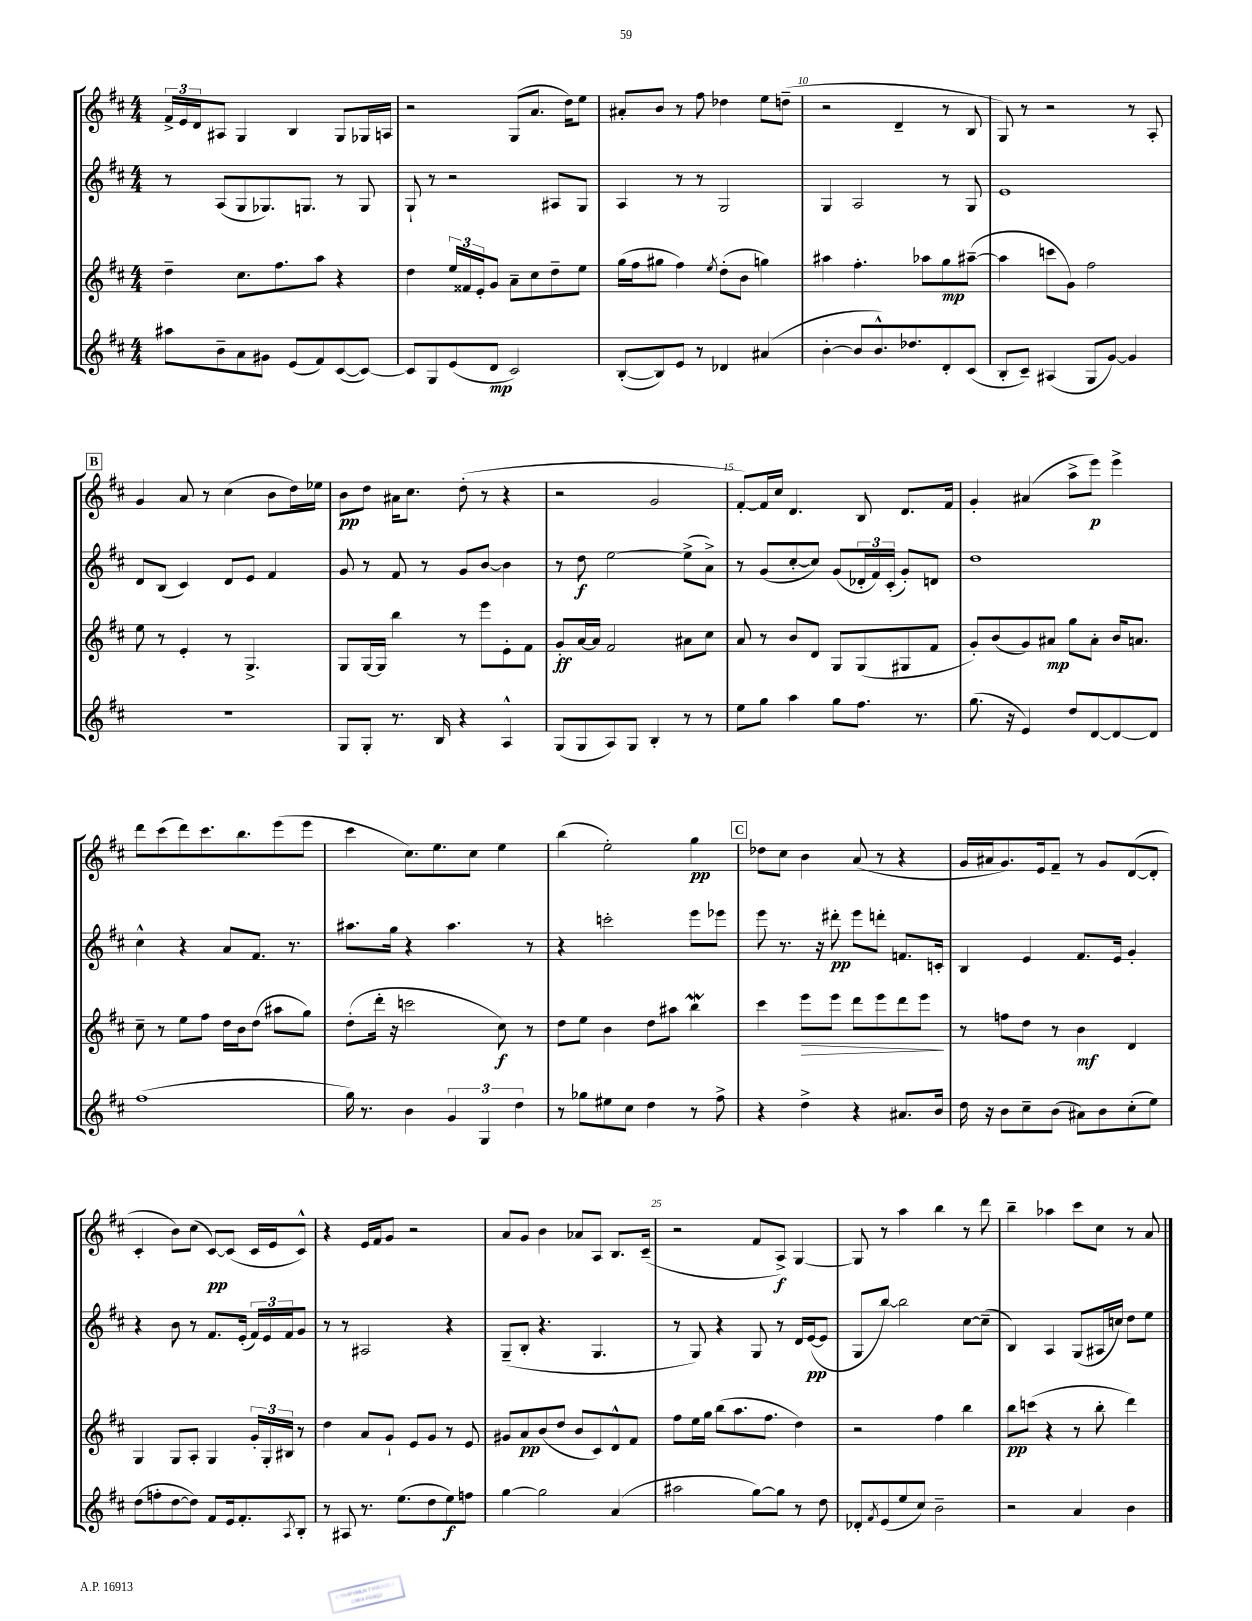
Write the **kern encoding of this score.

**kern	**kern	**kern	**kern
*staff4	*staff3	*staff2	*staff1
*clefG2	*clefG2	*clefG2	*clefG2
*k[f#c#]	*k[f#c#]	*k[f#c#]	*k[f#c#]
*M4/4	*M4/4	*M4/4	*M4/4
8aa#	4dd~	8r	24f#^
.	.	.	24e
.	.	.	24d
8b~	.	(8A	8A#
8a	8.cc#	8G	4G
8g#	.	8.G-)	.
.	8.ff#	.	.
(8e	.	.	4B
.	.	8.G	.
8f#)	8aa	.	.
([8c#	4r	8r	8G
8c#_)	.	8G	16G-
.	.	.	16A
=	=	=	=
8c#]	4dd	8G`	2r
8G	.	8r	.
(8e	24ee	2r	.
.	24f##	.	.
.	24e'	.	.
8d	8g	.	.
2c#)	8a~	.	(8G
.	8cc#	.	8.a
.	8dd~	8A#	.
.	.	.	16dd)
.	8ee	8G	8ee
=	=	=	=
([8B'	(16gg	4A	8a#'
.	16ff#	.	.
8B])	8gg#	.	8b
8e	4ff#)	8r	8r
8r	.	8r	8ff#
.	8qee	.	.
4d-	(8dd'	2G	4dd-
.	8b	.	.
(4a#	4gg)	.	8ee
.	.	.	(8dd~
=	=	=	=
[4b'	4aa#	4G	2r
8b]	4.ff#'	2A	.
8.b^^)	.	.	.
.	.	.	4d~
8.dd-	.	.	.
.	8aa-	.	.
8d'	8gg	8r	8r
(8c#	([8aa#~	8G	8B
=	=	=	=
8B'	4aa#]	1e	8G)
8c#~)	.	.	8r
(4A#	8ccc	.	2r
.	8g)	.	.
8G	2ff#	.	.
[8g)	.	.	.
4g]	.	.	8r
.	.	.	8A'
=	=	=	=
1r	8ee	8d	4g
.	8r	(8B	.
.	4e'	4c#)	8a
.	.	.	8r
.	8r	8d	(4cc#
.	4.G^	8e	.
.	.	4f#	8b
.	.	.	16dd)
.	.	.	16ee-
=	=	=	=
8G	8G	8g	8b
8G'	[16G	8r	8dd
.	16G]	.	.
8.r	4bb	8f#	16a#
.	.	.	8.cc#
.	.	8r	.
16B	.	.	.
4r	8r	8g	(8dd'
.	8eee	[8b	8r
4A^^	8e'	4b]	4r
.	8f#	.	.
=	=	=	=
(8G	8g'	8r	2r
8G	[16a	8dd	.
.	16a]	.	.
8A)	2f#	[2ee	.
8G	.	.	.
4B'	.	.	2g
8r	8a#	(8ee^]	.
8r	8cc#	8a^)	.
=	=	=	=
8ee	8a	8r	[8f#')
8gg	8r	(8g	16f#]
.	.	.	16cc#
4aa	8b	[8cc#'	4.d
.	8d	8cc#])	.
8gg	8G	(8g	.
8.ff#	(8G	24d-'	8B
.	.	24f#)	.
.	.	(24c#'	.
.	8G#	8g')	8.d
8.r	.	.	.
.	8f#	8d	.
.	.	.	16f#
=	=	=	=
(8.gg	8g')	1dd	4g'
.	(8b	.	.
16r	.	.	.
4e)	8g)	.	(4a#
.	8a#	.	.
8dd	8gg	.	8aa^
[8d	8a#'	.	8eee)
8d_	16b	.	4eee^
.	8.a	.	.
8d]	.	.	.
=	=	=	=
(1ff#	8cc#~	4cc#^^	8ddd
.	8r	.	(8ccc#
.	8ee	4r	8ddd)
.	8ff#	.	8.ccc#
.	16dd	8a	.
.	16b	.	8.bb
.	(8dd	8.f#	.
.	8aa#	.	(8eee
.	.	8.r	.
.	8gg)	.	8eee
=	=	=	=
16gg)	(8dd'	8.aa#	4ccc#
8.r	.	.	.
.	16ddd'	.	.
.	16r	16gg	.
4b	2ccc	4r	8.cc#)
.	.	.	8.ee
6g	.	4.aa#	.
.	.	.	8cc#
6G	.	.	.
.	8cc#)	.	4ee
6dd	.	.	.
.	8r	8r	.
=	=	=	=
8r	8dd	4r	(4bb
8gg-	8ee	.	.
8ee#	4b	2ccc'	2ee')
8cc#	.	.	.
4dd	8dd	.	.
.	8aa#	.	.
8r	4bb	8eee	4gg
8ff#^	.	8eee-	.
=	=	=	=
4r	4ccc#	8eee	8dd-
.	.	8.r	8cc#
4dd^	8eee	.	4b
.	.	16r	.
.	8eee	8ddd#'	.
4r	8ddd	8eee	(8a
.	8eee	8ddd'	8r
8.a#	8ddd	8.f	4r
.	8eee	.	.
16b	.	16c'	.
=	=	=	=
16dd	8r	4B	16g
16r	.	.	16a#
8b	8ff	.	8.g)
8cc#~	8dd	4e	.
.	.	.	16e
(8b	8r	.	8f#~
8a#)	4b	8.f#	8r
8b	.	.	8g
.	.	16e	.
(8cc#'	4d	4g'	([8d
8ee)	.	.	8d']
=	=	=	=
(8dd	4G	4r	4c#'
8ff'	.	.	.
[8dd	8G	8b	8b)
8dd])	8A'	8r	(8cc#
8f#	4G	8.f#	[8c#)
16e	.	.	(8c#]
8.f#'	.	(16e'	.
.	24g'	24f#)	16c#
.	24G'	24e	.
.	.	.	16e
.	24B#	24f#	.
8qA	.	.	.
8B'	8r	8g	8c#^^)
=	=	=	=
8r	4dd	8r	4r
8A#	.	8r	.
8.r	8a	2A#	16e
.	.	.	16f#
.	8g`	.	8g
(8.ee	.	.	.
.	8e	.	2r
8dd	8g	.	.
8ee)	8r	4r	.
8ff	8e	.	.
=	=	=	=
[4gg	8g#	(8G~	8a
.	8a	8B'	8g
2gg]	(8b	4.r	4b
.	8dd	.	.
.	8b	.	8a-
.	8c#)	4.G	8A
(4a	8d^^	.	8.B
.	8f#	.	.
.	.	.	(16c#~
=	=	=	=
2aa#	8ff#	8r	2r
.	16ee	8G)	.
.	16gg	.	.
.	(8bb	4r	.
.	8.aa	.	.
[8gg)	.	8G	8f#
.	8.ff#	.	.
8gg]	.	8r	8A^)
8r	4dd)	16d	[4G
.	.	([16e	.
8dd	.	8e]	.
=	=	=	=
8d-'	2r	8G	8G]
8qf#	.	.	.
(8e	.	[8bb)	8r
8ee	.	2bb]	4aa
8cc#)	.	.	.
2b~	4ff#	.	4bb
.	4bb	[8cc#	8r
.	.	(8cc#~]	8ddd
=	=	=	=
2r	8bb	4B)	4bb~
.	(8ccc	.	.
.	4r	4A	4aa-
4a	8r	(8G	8ccc#
.	8bb'	16A#	8cc#
.	.	16cc)	.
4b	4ddd)	8dd	8r
.	.	8ee	8a
==	==	==	==
*-	*-	*-	*-
